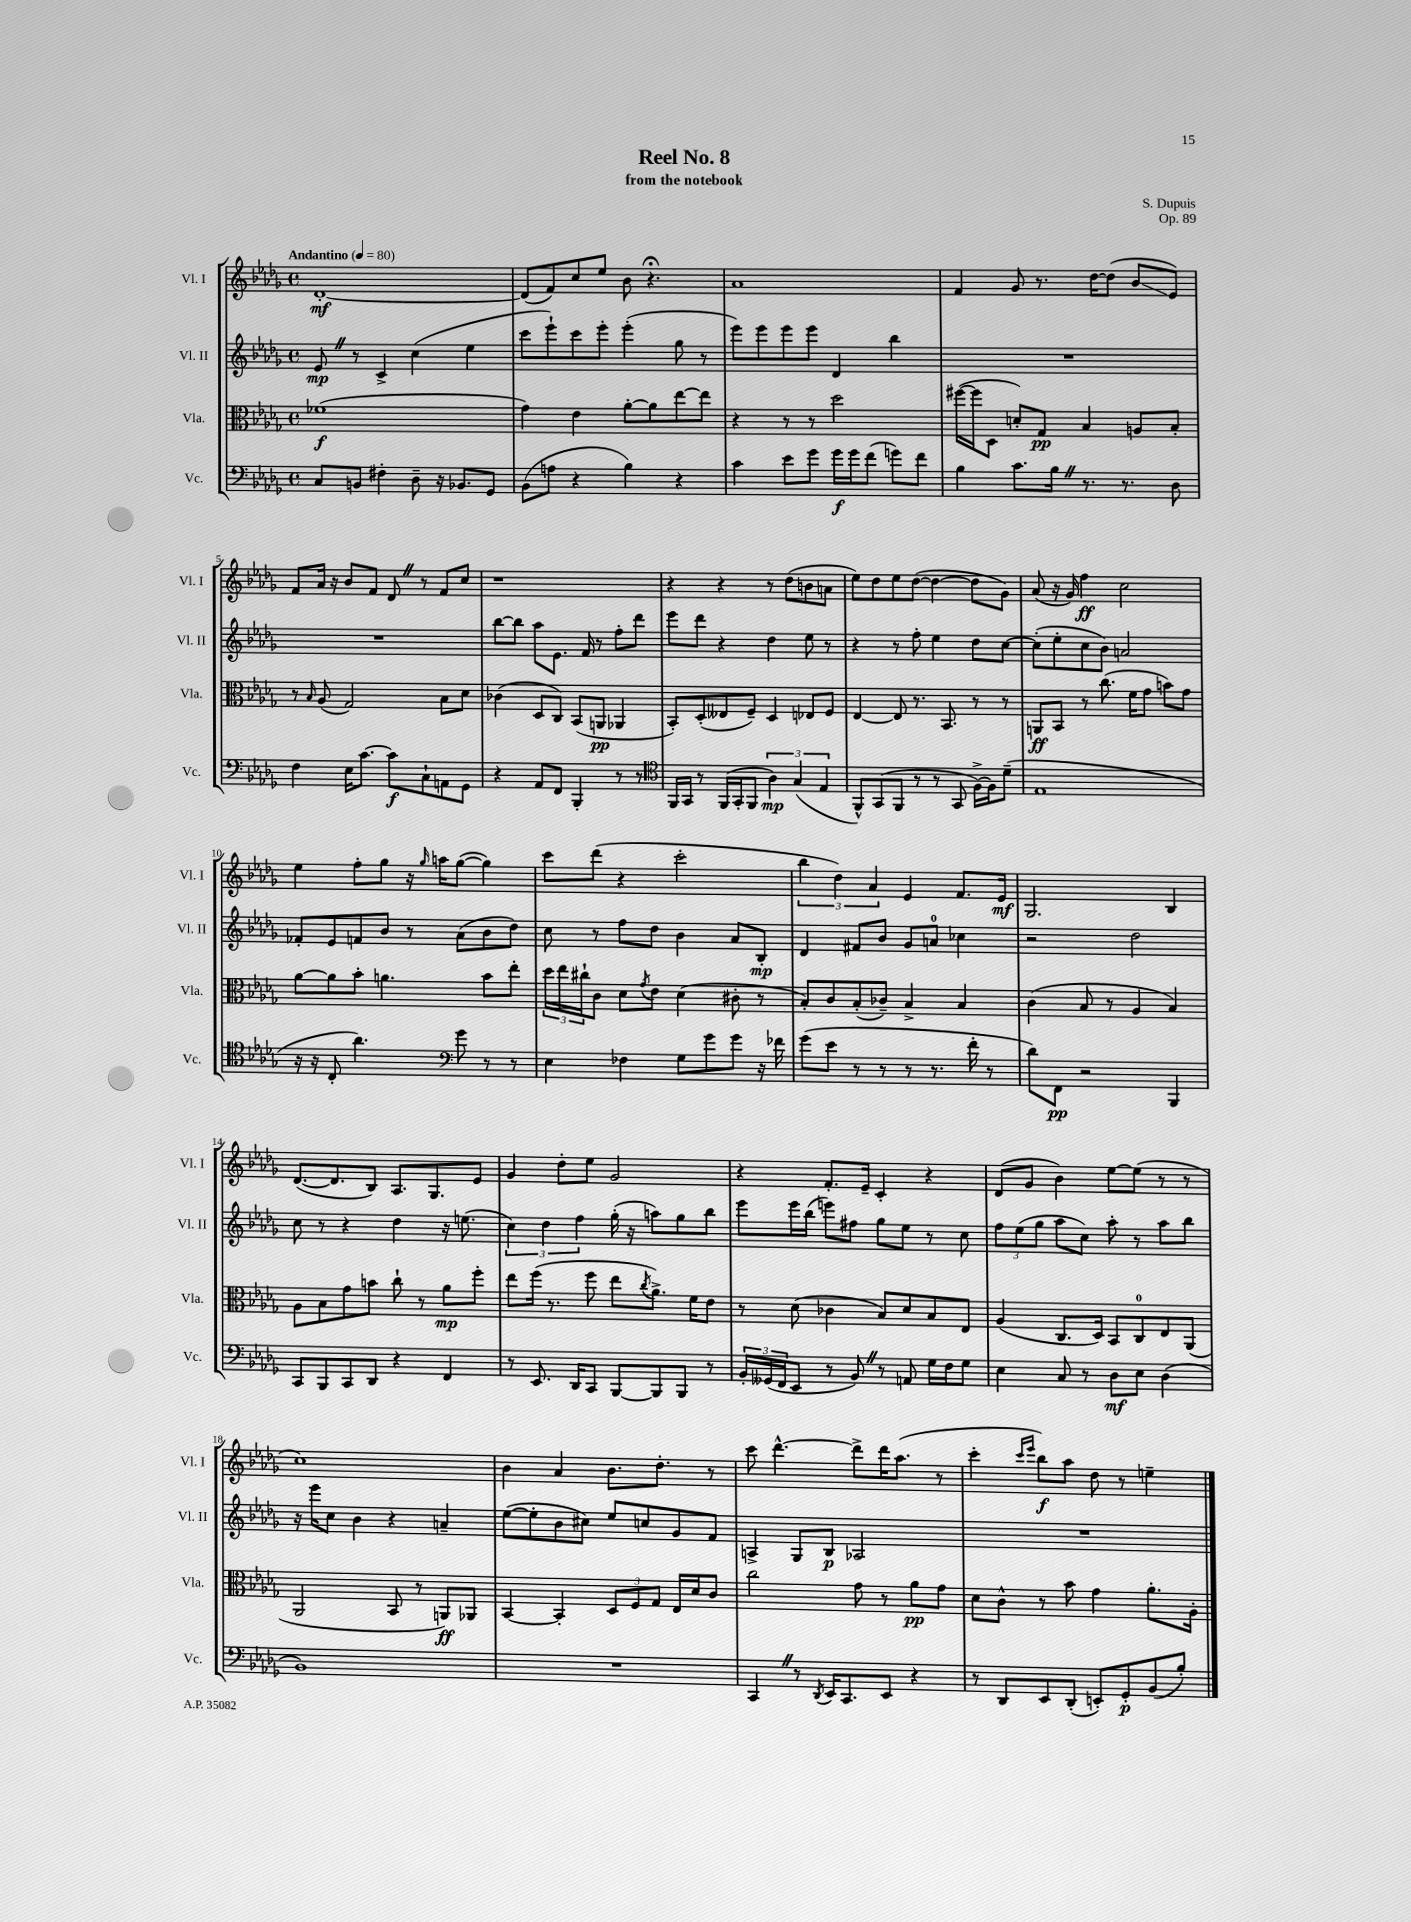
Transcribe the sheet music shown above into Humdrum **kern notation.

**kern	**kern	**kern	**kern
*staff4	*staff3	*staff2	*staff1
*clefF4	*clefC3	*clefG2	*clefG2
*k[b-e-a-d-g-]	*k[b-e-a-d-g-]	*k[b-e-a-d-g-]	*k[b-e-a-d-g-]
*M4/4	*M4/4	*M4/4	*M4/4
*met(c)	*met(c)	*met(c)	*met(c)
*MM80	*MM80	*MM80	*MM80
8C/L	(1f-	8e-/	[1d-'
8BB/J	.	8r	.
4F#'\	.	4c^/	.
8D-~\	.	(4cc\	.
16r	.	.	.
8.BB-/L	.	.	.
.	.	4ee-\	.
8GG-/J	.	.	.
=	=	=	=
(8BB-\L	4g-\)	8ccc\L	(8d-/]L
8A\J	.	8eee-`\)	8f/)
4r	4e-\	8ccc\	8cc/
.	.	8eee-'\J	8ee-/J
4B-\)	[8a-'\L	(4eee-'\	8b-\
.	8a-\]	.	4.r;
4r	[8ee-\	8gg-\	.
.	8ee-\]J	8r	.
=	=	=	=
4c\	4r	8eee-\L)	1a-
.	.	8eee-\	.
8e-\L	8r	8eee-\	.
8g-\J	8r	8eee-\J	.
16g-\LL	2dd-\	4d-/	.
16g-\J	.	.	.
(8f\J	.	.	.
8g\L)	.	4bb-\	.
8f\J	.	.	.
=	=	=	=
4B-\	([16ff#\LL	1r	4f/
.	16ff#\]J	.	.
.	8D-\J	.	.
8.c\L	8d'/L)	.	8g-/
.	8G-/J	.	8.r
16B-\Jk	.	.	.
8.r	4B-/	.	.
.	.	.	[16dd-\LK
.	.	.	(8dd-\]J
8.r	.	.	.
.	8A/L	.	8b-/L
8D-\	8B-'/J	.	8e-/J)
=	=	=	=
4F\	8r	1r	8f/L
.	16qqB-/	.	.
.	(8A-/	.	16a-/Jk
.	.	.	16r
16E-\LK	2G-/)	.	8b-/L
[8.c\J	.	.	.
.	.	.	8f/J
8c\]L	.	.	8d-/
8C`\	.	.	8r
8AA\	8B-\L	.	8f/L
8GG-\J	8d-\J	.	8cc/J
=	=	=	=
4r	(4c-\	[8bb-\L	1r
.	.	8bb-\]J	.
8AA-/L	8D-/L	8aa-\L	.
8FF/J	8C/J)	8.e-\J	.
4BBB-'/	(8BB-/L	.	.
.	.	16f/	.
.	8AA/J	8r	.
8r	4AA-/	8ff'\L	.
8r	.	8ddd-\J	.
=	=	=	=
*clefC4	*	*	*
16FF/LL	8BB-'/L)	8eee-\L	4r
16GG-/JJ	.	.	.
8r	(8D-'/	8ddd-\J	.
(16FF/LL	8E--/	4r	4r
16GG-'/J	.	.	.
8FF/J	8F~/J)	.	.
6A-\)	4D-/	4dd-\	8r
.	.	.	(8dd-\L
(6G-/	.	.	.
.	8E-/L	8ee-\	8b\
6E-/	.	.	.
.	8F/J	8r	8a\J
=	=	=	=
8FF^^/L)	[4E-/	4r	8ee-\L)
(8GG-/	.	.	8dd-\
8FF/J	8E-/]	8r	8ee-\
8r	8.r	8ff'\	([8dd-\J
8r	.	4ee-\	4dd-\_
.	8.BB-/	.	.
8GG-/	.	.	.
[16F^\LL)	8r	8dd-\L	8dd-\]L
16F\]J	.	.	.
(8d-~\J	8r	[8cc\J	8g-\J)
=	=	=	=
1E-	8AA/L	(8cc'\]L	(8a-/
.	8BB-/J	8ee-'\	16r
.	.	.	16g-/)
.	8r	8cc\	4ff\
.	(8.cc\	8b-\J)	.
.	.	2a/	2cc\
.	16f\LK	.	.
.	8g-\J	.	.
.	8b\L)	.	.
.	8g-\J	.	.
=	=	=	=
16r	[8a-\L	8f-'/L	4ee-\
16r	.	.	.
8C'/	8a-\]	8e-/	.
4.a-\)	8b-'\J	8f/	8ff'\L
.	4.a\	8b-/J	8gg-\J
.	.	8r	16r
.	.	.	16qqgg-/
.	.	.	16aa\LK
*clefF4	*	*	*
8g-\	.	(8a-\L	([8gg-\J
8r	8b-\L	8b-\	4gg-\])
8r	8ee-'\J	8dd-\J)	.
=	=	=	=
4E-\	24dd-\LL	8cc\	8ccc\L
.	24ee-\	.	.
.	24cc#`\J	.	.
.	8c\J	8r	(8ddd-\J
4F-\	8d-\L	8ff\L	4r
.	8qg-/	.	.
.	8e-\J	8dd-\J	.
8G-\L	(4d-\	4b-\	2ccc'\
8g-\	.	.	.
8g-\J	8c#'\	8a-/L	.
16r	8r	8B-'/J	.
16f-\	.	.	.
=	=	=	=
(8g-\L	8B-'/L)	4d-/	6bb-\
8e-\J	8c/	.	.
.	.	.	6dd-\)
8r	(8B-'/	8f#/L	.
.	.	.	6a-/
8r	8c-~/J)	8b-/J	.
8r	4B-^/	8g-/L	4e-/
8.r	.	8a/J	.
.	4B-/	4cc-\	8.f/L
16f'\	.	.	.
8r	.	.	.
.	.	.	16e-/Jk
=	=	=	=
8d-\L)	(4c\	2r	2.G-/
8FF\J	.	.	.
2r	8B-/	.	.
.	8r	.	.
.	4A-/	2dd-\	.
4BBB-/	4B-/)	.	4B-/
=	=	=	=
8CC/L	8A-\L	8cc\	([8.d-/L
8BBB-/	8B-\	8r	.
.	.	.	8.d-/]
8CC/	8g-\	4r	.
8DD-/J	8b\J	.	8B-/J)
4r	8cc`\	4dd-\	8.A-/L
.	8r	.	.
.	.	.	8.G-/
4FF/	8a-\L	16r	.
.	.	(8.ee\	.
.	8ff'\J	.	8e-/J
=	=	=	=
8r	8ee-\L	6cc\)	4g-/
8.EE-/	(16ff\Jk	.	.
.	.	6dd-\	.
.	8.r	.	.
.	.	.	8dd-'\L
16DD-/LK	.	.	.
.	.	6ff\	.
8CC/J	8ff\	.	8ee-\J
[8BBB-/L	8ee-\L	(16gg-'\	2g-/
.	.	16r	.
.	8qcc/	.	.
8BBB-/]	8.a-^\J)	8aa\L)	.
8BBB-/J	.	8gg-\	.
.	16f\LK	.	.
8r	8e-\J	8bb-\J	.
=	=	=	=
24BB-'/LL	8r	8eee-\L	4r
(24GG--/	.	.	.
24FF/J	.	.	.
8EE-/J	(8d-\	16eee-\L	.
.	.	(16bb-\JJ	.
8r	4c-\	8eee\L)	8.f'/L
8BB-/)	.	8ff#\J	.
.	.	.	16e-~/Jk
8r	8B-/L)	8gg-\L	4c'/
8AA/	8d-/	8ee-\J	.
16G-\LL	8B-/	8r	4r
16F\J	.	.	.
8G-\J	8E-/J	8cc\	.
=	=	=	=
4E-\	(4A-/	12ff\L	(8d-/L
.	.	(12ee-\	.
.	.	.	8g-/J
.	.	12gg-\J	.
8C/	8.C/L	8aa-\L	4b-\)
8r	.	8cc\J)	.
.	16D-/Jk)	.	.
8D-\L	8BB-/L	8aa-'\	[8ee-\L
8E-\J	8C/	8r	(8ee-\]J
(4D-\	8E-/	8aa-\L	8r
.	(8AA-/J	8bb-\J	8r
=	=	=	=
1BB-)	2AA-/	16r	1cc)
.	.	16eee-\LK	.
.	.	8cc\J	.
.	.	4b-\	.
.	8BB-/	4r	.
.	8r	.	.
.	8AA/L)	4a~/	.
.	8AA-/J	.	.
=	=	=	=
1r	[4BB-/	([8ee-\L	4b-\
.	.	8ee-'\]	.
.	4BB-'/]	8b-\	4a-/
.	.	8cc#\J)	.
.	12D-/L	8ee-/L	8.b-\L
.	12F/	.	.
.	.	8cc/	.
.	12G-/J	.	.
.	.	.	8.dd-'\J
.	16E-/LL	8g-/	.
.	16d-/J	.	.
.	8c/J	8f/J	8r
=	=	=	=
4CC/	2cc\	4A^/	8ccc\
.	.	.	[4.ddd-^^\
8r	.	8G-/L	.
8qDD-/	.	.	.
16EE-/LK	.	8B-/J	.
8.CC/	.	.	.
.	8g-\	2A-/	8ddd-^\]L
8EE-/J	8r	.	16ddd-\K
.	.	.	(8.aa-\J
4r	8a-\L	.	.
.	8g-\J	.	8r
=	=	=	=
8r	8d-\L	1r	4ccc'\
8DD-/L	8c^^\J	.	.
.	.	.	16qqccc/LL
.	.	.	16qqeee-/JJ
8EE-/	8r	.	8bb-\L)
(8DD-'/J	8b-\	.	8aa-\J
8EE'/L)	4g-\	.	8dd-\
8GG-'/	.	.	8r
(8BB-/	8.a-'\L	.	4ee~\
8B-'/J)	.	.	.
.	16A-'\Jk	.	.
==	==	==	==
*-	*-	*-	*-
